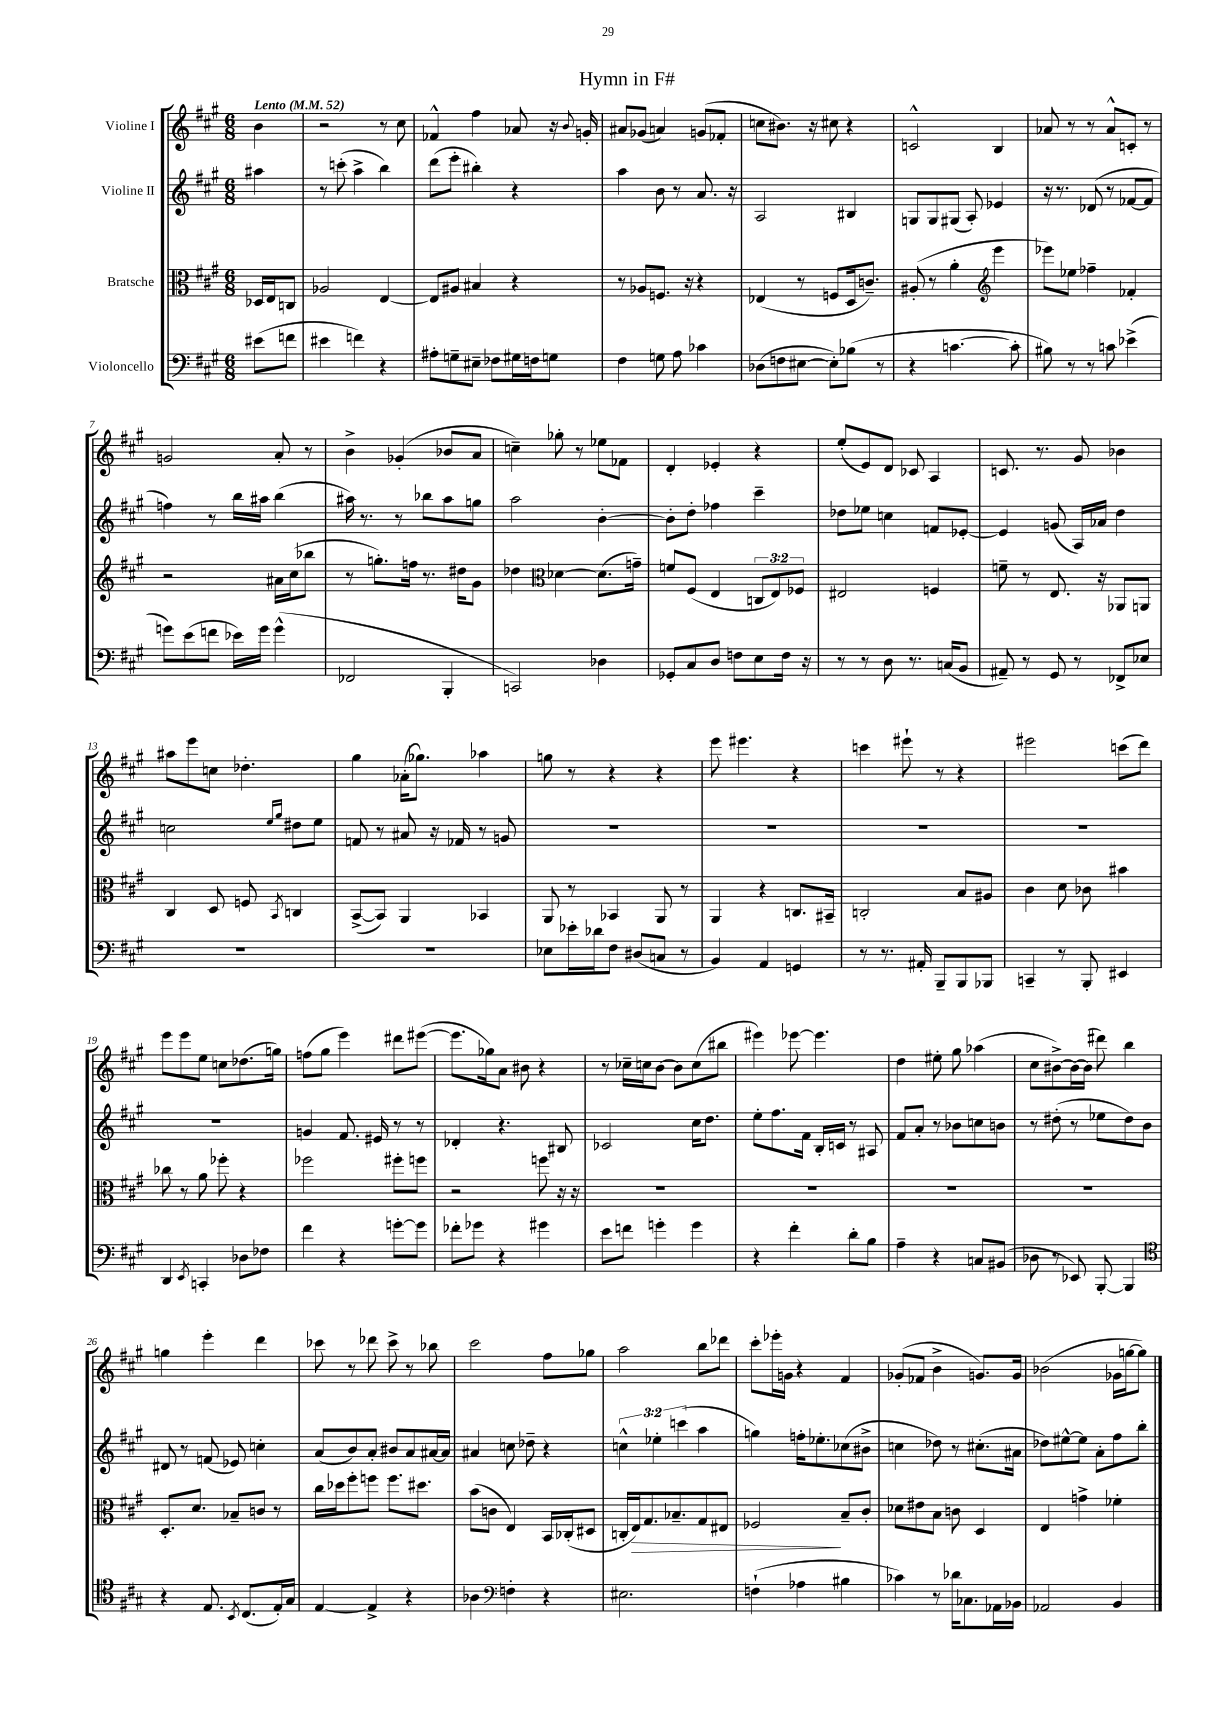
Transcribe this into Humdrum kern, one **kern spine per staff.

**kern	**kern	**dynam	**kern	**kern
*part4	*part3	*part3	*part2	*part1
*staff4	*staff3	*staff3	*staff2	*staff1
*I"Violoncello	*I"Bratsche	*	*I"Violine II	*I"Violine I
*clefF4	*clefC3	*	*clefG2	*clefG2
*k[f#c#g#]	*k[f#c#g#]	*	*k[f#c#g#]	*k[f#c#g#]
*M6/8	*M6/8	*	*M6/8	*M6/8
*MM52	*MM52	*	*MM52	*MM52
=	=	=	=	=
!	!	!	!	!LO:TX:a:B:t=Lento
(8e#X\L	16D-X/LL	.	4aa#X\	4b\
.	16E/J	.	.	.
8fn\J	8Cn/J	.	.	.
=1	=1	=1	=1	=1
4e#X\	2A-X/	.	8r	2r
.	.	.	(8cccn'\	.
4fn\)	.	.	4aa^\	.
4r	[4E/	.	4bb\)	8r
.	.	.	.	8cc#\
=2	=2	=2	=2	=2
8A#X'\L	8E/L]	.	(8ddd\L	4f-X^^/
8Gn~\	8A#X/J	.	8eee'\J	.
8E#X~\J	4B#X/	.	4bb#X'\)	4ff#\
8F-X\L	.	.	.	.
16G#X\L	4r	.	4r	8a-X/
16Fn\J	.	.	.	.
8Gn\J	.	.	.	16r
.	.	.	.	8qqb/
.	.	.	.	16gn'/
=3	=3	=3	=3	=3
4F#\	8r	.	4aa\	8a#X/L
.	8A-X/L	.	.	(8g-X/J
8Gn\	8.Fn/J	.	8b\	4an/)
8A\	.	.	8r	.
.	16r	.	.	.
4c-X\	4r	.	8.a/	(8gn/L
.	.	.	.	8f-X'/J
.	.	.	16r	.
=4	=4	=4	=4	=4
(8D-X\L	(4E-X/	.	2A/	8ccn\L
8Fn\	.	.	.	8.b#X\J)
[8E#X\J	8r	.	.	.
.	.	.	.	16r
8E#'\L])	8Fn/L	.	.	8cc#X\
(8B-X\J	16D/k	.	4B#X/	4r
.	8.cn~/J)	.	.	.
8r	.	.	.	.
=5	=5	=5	=5	=5
4r	(8A#X'/	.	8Gn/L	2cn^^/
.	8r	.	8G/	.
[4.cn\	4a'\	.	(8G#X/J	.
.	.	.	8A'/)	.
*	*clefG2	*	*	*
.	4eee\	.	4e-X/	4B/
8c'\]	.	.	.	.
=6	=6	=6	=6	=6
8B#X\)	8eee-X\L)	.	16r	8a-X/
.	.	.	8.r	.
8r	8ee-X\J	.	.	8r
8r	4ff-X~\	.	(8d-X/	8r
8cn\	.	.	8r	8a-^^/L
(4e-X^\	4f-X'/	.	[8f-X/L	8cn'/J
.	.	.	8f-/J]	8r
!!LO:LB:g=z
=7	=7	=7	=7	=7
8gn\L)	2r	.	4ffn\)	2gn/
(8e\	.	.	.	.
8fn\J	.	.	8r	.
16e-X\LL)	.	.	16bb\LL	.
16g\JJ	.	.	16aa#X\JJ	.
(4g^^\	16a#X\LL	.	(4bb\	8a'/
.	(16cc#\J	.	.	.
.	8bb-X\J	.	.	8r
=8	=8	=8	=8	=8
2FF-X/	8r	.	16aa#X\)	4b^\
.	.	.	8.r	.
.	8.ggn'\L)	.	.	.
.	.	.	8r	(4g-X'/
.	16ffn\Jk	.	.	.
.	8.r	.	8bb-X\L	.
4BBB'/	.	.	8aa#\	8b-X/L
.	16dd#X\KL	.	.	.
.	8g#\J	.	8ggn\J	8a/J
=9	=9	=9	=9	=9
2CCn/)	4dd-X\	.	2aa\	4ccn~\)
*	*clefC3	*	*	*
.	[4d-X\	.	.	8gg-X'\
.	.	.	.	8r
4D-X\	(8.d-\L]	.	[4b'\	8ee-X\L
.	.	.	.	8f-X\J
.	16gn~\Jk)	.	.	.
=10	=10	=10	=10	=10
8GG-X'/L	8fn/L	.	8b'\L]	4d'/
8C#/	(8F#/J	.	8dd'\J	.
8D/J	4E/	.	4ff-X\	4e-X'/
8Fn\L	.	.	.	.
8E\	12Cn/L	.	4ccc#~\	4r
.	12E/)	.	.	.
16F\Jk	.	.	.	.
.	12F-X/J	.	.	.
16r	.	.	.	.
=11	=11	=11	=11	=11
8r	2E#X/	.	8dd-X\L	(8ee'/L
8r	.	.	8ee-X\J	8e/)
8D\	.	.	4ccn\	8d/J
8.r	.	.	.	8c-X/
.	4Fn/	.	8fn/L	4A/
(16Cn/KL	.	.	.	.
8BB/J	.	.	[8e-X'/J	.
=12	=12	=12	=12	=12
8AA#X~/)	8fn~\	.	4e-/]	8.cn/
8r	8r	.	.	.
.	.	.	.	8.r
8GG#/	8.E/	.	(8gn/	.
8r	.	.	16A/LL)	8g#/
.	16r	.	16a-X/JJ	.
8FF-X^/L	8AA-X/L	.	4dd\	4b-X\
8E-X/J	8AAn/J	.	.	.
!!LO:LB:g=z
=13	=13	=13	=13	=13
2.r	4C#/	.	2ccn\	8aa#X\L
.	.	.	.	8eee\
.	8D/	.	.	8ccn\J
.	8Fn/	.	.	4.dd-X'\
.	.	.	16qqee/LL	.
.	8qBB/	.	16qqgg#/JJ	.
.	4Cn/	.	8dd#X\L	.
.	.	.	8ee\J	.
=14	=14	=14	=14	=14
2.r	([8BB^/L	.	8fn/	4gg#\
.	8BB/J])	.	8r	.
.	4AA/	.	8a#X/	(16a-X'\KL
.	.	.	.	8.gg-X\J)
.	.	.	16r	.
.	.	.	16f-X/	.
.	4BB-X/	.	8r	4aa-X\
.	.	.	8gn/	.
=15	=15	=15	=15	=15
8E-X\L	8AA/	.	2.r	8ggn\
16e-X'\L	8r	.	.	8r
16d-X\J	.	.	.	.
8F#\J	4BB-X/	.	.	4r
(8D#X/L	.	.	.	.
8Cn/J	8AA/	.	.	4r
8r	8r	.	.	.
=16	=16	=16	=16	=16
4BB/)	4AA/	.	2.r	8eee\
.	.	.	.	4.eee#X\
4AA/	4r	.	.	.
4GGn/	8.Cn/L	.	.	4r
.	16BB#X~/Jk	.	.	.
=17	=17	=17	=17	=17
8r	2Cn'/	.	2.r	4cccn\
8.r	.	.	.	.
.	.	.	.	8eee#X`\
16AA#X'/	.	.	.	.
8BBB~/L	.	.	.	8r
8BBB/	8B/L	.	.	4r
8BBB-X/J	8A#X/J	.	.	.
=18	=18	=18	=18	=18
4CCn~/	4c#\	.	2.r	2eee#X\
8r	8d\	.	.	.
8BBB'/	8c-X\	.	.	.
4EE#X/	4b#X\	.	.	(8cccn\L
.	.	.	.	8ddd\J)
!!LO:LB:g=z
=19	=19	=19	=19	=19
4DD/	8cc-X\	.	2.r	8eee\L
.	8r	.	.	8eee\
8qEE/	.	.	.	.
4CCn'/	8a\	.	.	8ee\J
.	8ff-X'\	.	.	8ccn\L
8D-X\L	4r	.	.	(8.dd-X\
8F-X\J	.	.	.	.
.	.	.	.	16ggn\Jk)
=20	=20	=20	=20	=20
4f#\	2ff-X\	.	4gn/	(8ffn\L
.	.	.	.	8gg#\J
4r	.	.	8.f#/	4eee\)
.	.	.	16e#X/	.
[8gn'\L	8ff#X'\L	.	8r	8ddd#X\L
8g\J]	8ffn\J	.	8r	([8eee#X\J
=21	=21	=21	=21	=21
8f-X'\L	2r	.	4d-X'/	8.eee#\L]
8g-X\J	.	.	.	.
.	.	.	.	16gg-X\k)
4r	.	.	4.r	8a\J
.	.	.	.	8b#X\
4g#X\	8ffn\	.	.	4r
.	16r	.	8B#X/	.
.	16r	.	.	.
=22	=22	=22	=22	=22
8e\L	2.r	.	2c-X/	8r
8fn\J	.	.	.	16cc-X~\LL
.	.	.	.	16ccn\J
4gn'\	.	.	.	[8b\J
.	.	.	.	8b\L]
4g\	.	.	16cc#\KL	(8cc\
.	.	.	8.dd\J	.
.	.	.	.	8bb#X\J
=23	=23	=23	=23	=23
4r	2.r	.	8ee'\L	4eee#X\)
.	.	.	8.ff#\	.
4f#'\	.	.	.	[8eee-X\
.	.	.	16f#\Jk	.
.	.	.	16B'/LL	4.eee-\]
.	.	.	16cn/JJ	.
8d'\L	.	.	8r	.
8B\J	.	.	8A#X/	.
=24	=24	=24	=24	=24
4A~\	2.r	.	8f#/L	4dd\
.	.	.	8a'/J	.
4r	.	.	8r	8ee#X'\
.	.	.	8b-X\L	8gg#\
8Cn/L	.	.	8ccn\	(4aa-X\
(8BB#X/J	.	.	8bn\J	.
=25	=25	=25	=25	=25
8D-X\	2.r	.	8r	8cc#\L
8r	.	.	(8dd#X'\	[8b#X^\)
8EE-X/)	.	.	8r	16b#\L_
.	.	.	.	(16b#\JJ]
[8BBB'/	.	.	8ee-X\L	8ddd#X\)
4BBB/]	.	.	8dd#\)	4bb\
.	.	.	8b\J	.
!!LO:LB:g=z
=26	=26	=26	=26	=26
*clefC4	*	*	*	*
4r	8.D'/L	.	8d#X/	4ggn\
.	.	.	8r	.
.	8.d/J	.	.	.
8.E/	.	.	(8fn/	4eee'\
.	8B-X~/L	.	8e-X/)	.
8qBB/	.	.	.	.
(8.C#/L	.	.	.	.
.	8cn/J	.	4ccn'\	4ddd\
16E'/L)	8r	.	.	.
16G#/JJ	.	.	.	.
=27	=27	=27	=27	=27
[4E/	16cc#\LL	.	(8a/L	8ccc-X\
.	16dd-X\J	.	.	.
.	8ff#'\	.	8b/)	8r
4E^/]	8ffn\J	.	8a'/J	8ddd-X\
.	8.ff\L	.	8b#X/L	8ccc-^\
4r	.	.	8a/	8r
.	8.dd#X\J	.	.	.
.	.	.	[16a#X/L	8bb-X\
.	.	.	16a#/JJ]	.
=28	=28	=28	=28	=28
4A-X\	(8b\L	.	4a#X/	2ccc#\
.	8cn\J	.	.	.
*clefF4	*	*	*	*
4Fn'\	4E/)	.	8ccn\	.
.	.	.	8dd-X~\	.
4r	16BB/LL	.	4r	8ff#\L
.	(16C-X'/J	.	.	.
.	8D#X/J	.	.	8gg-X\J
=29	=29	=29	=29	=29
2.E#X\	16Cn'/LL	.	6ccn^^\	2aa\
!	!	!LO:HP:b	!	!
.	16E/J)	>	.	.
.	8.G#/	.	.	.
.	.	.	6ee-X'\	.
.	8.B-X~/	.	.	.
.	.	.	(6cccn\	.
.	8G#/	.	4aa\	8bb\L
.	8E#X/J	.	.	8ddd-X\J
=30	=30	=30	=30	=30
(4Fn`\	2F-X/	.	4ggn\)	8ccc#'\L
.	.	.	.	16eee-X'\L
.	.	.	.	16gn\JJ
4A-X\	.	.	16ffn'\KL	4r
.	.	.	8.ee-X'\	.
4B#X\	8B~/L	]	(8cc-X\	4f#/
.	8c#'/J	.	8b#X^\J	.
=31	=31	=31	=31	=31
4c-X\)	8d-X\L	.	4ccn\	(8g-X'/L
.	8e#X\	.	.	8f-X/J
8r	8B\J	.	8dd-X\)	4b^\
16d-X\KL	8cn\	.	8r	.
8.C-X\	.	.	.	.
.	4D/	.	(8.cc#X'\L	8.gn/L)
16AA-X\L	.	.	.	.
16BB-X\JJ	.	.	16a#X\Jk	16g/Jk
=32	=32	=32	=32	=32
2AA-X/	4E/	.	8dd-X\L)	(2b-X\
.	.	.	[8ee#X^^\	.
.	4gn^\	.	8ee#\J]	.
.	.	.	8a'\L	.
4BB/	4f-X'\	.	8ff#\	16g-X\LL
.	.	.	.	[16ggn\J
.	.	.	8bb'\J	8gg\J])
==	==	==	==	==
*-	*-	*-	*-	*-
